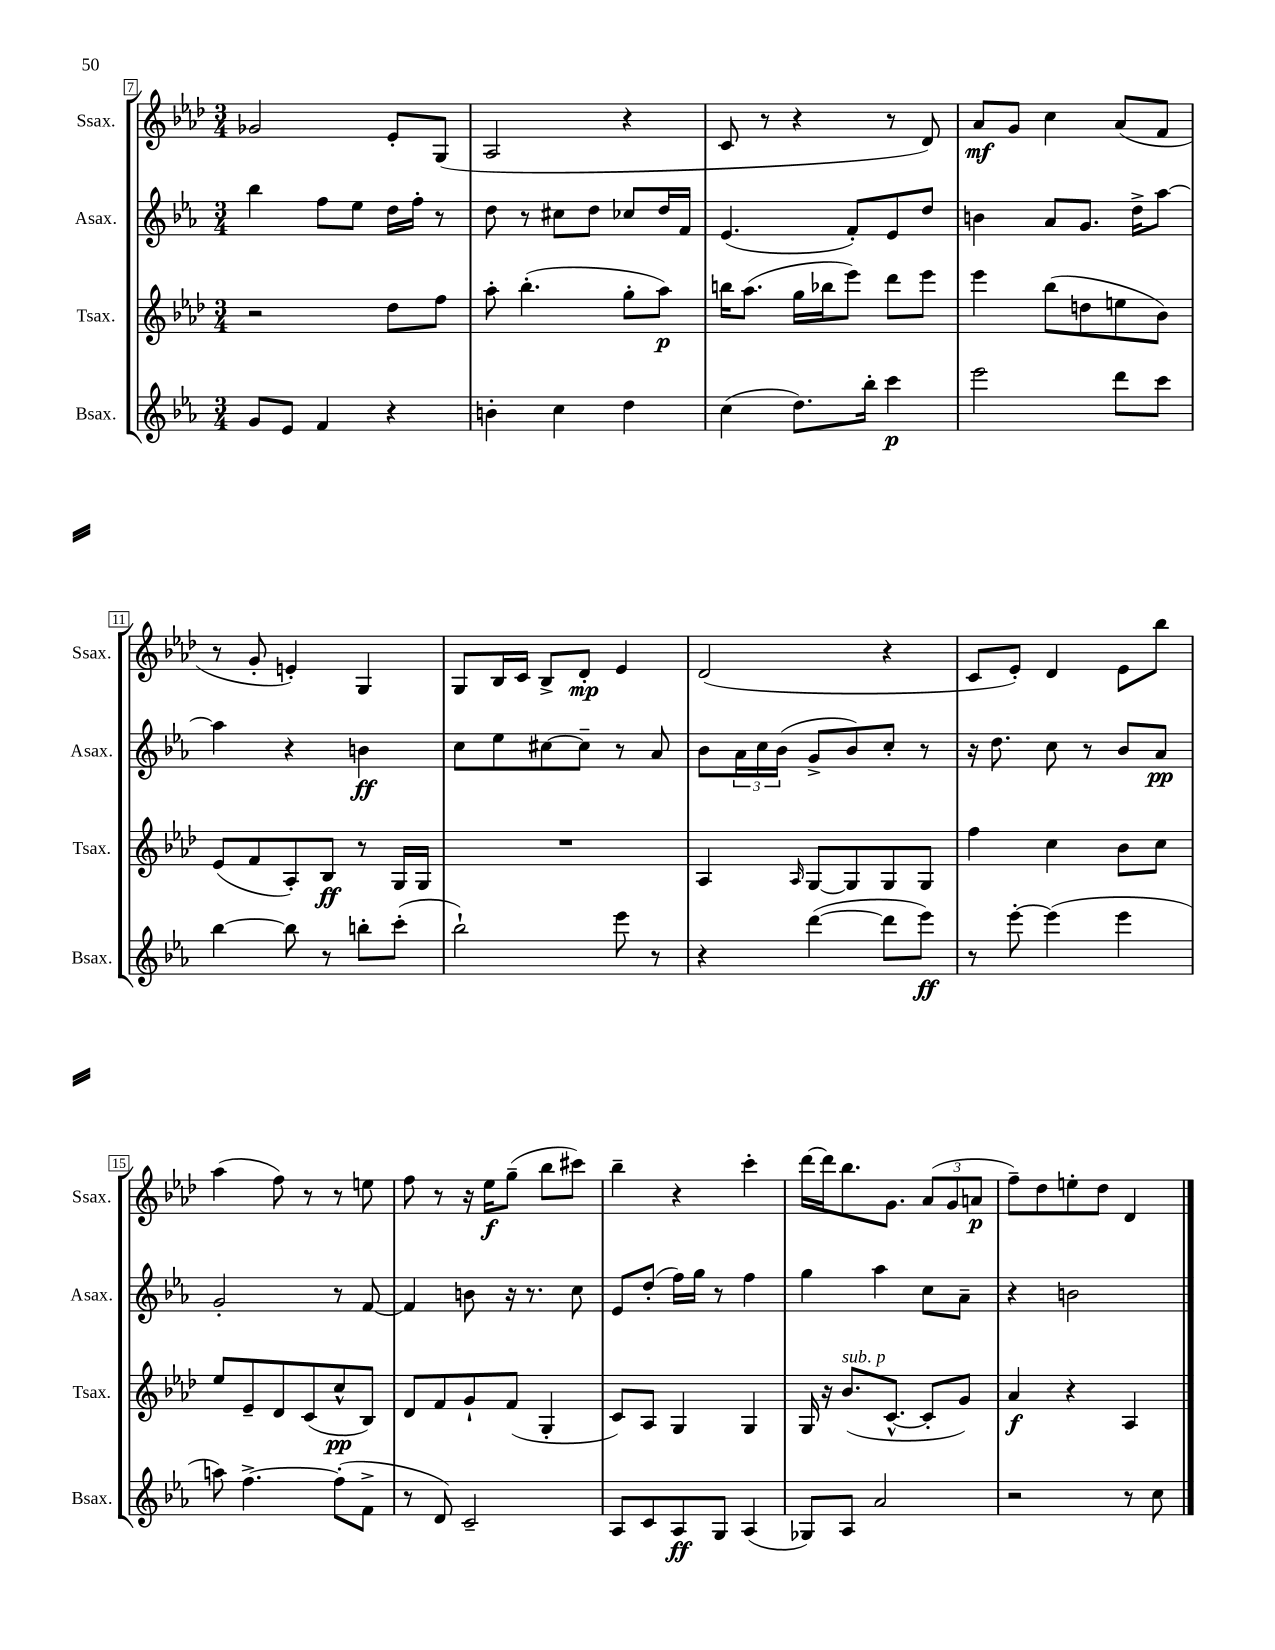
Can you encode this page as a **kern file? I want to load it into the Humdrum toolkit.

**kern	**dynam	**kern	**dynam	**kern	**dynam	**kern	**dynam
*part4	*part4	*part3	*part3	*part2	*part2	*part1	*part1
*staff4	*staff4	*staff3	*staff3	*staff2	*staff2	*staff1	*staff1
*I"Bsax.	*	*I"Tsax.	*	*I"Asax.	*	*I"Ssax.	*
*I'Bsax.	*	*I'Tsax.	*	*I'Asax.	*	*I'Ssax.	*
*clefG2	*	*clefG2	*	*clefG2	*	*clefG2	*
*k[b-e-a-]	*	*k[b-e-a-d-]	*	*k[b-e-a-]	*	*k[b-e-a-d-]	*
*M3/4	*	*M3/4	*	*M3/4	*	*M3/4	*
=7	=7	=7	=7	=7	=7	=7	=7
8g/L	.	2r	.	4bb-\	.	2g-X/	.
8e-/J	.	.	.	.	.	.	.
4f/	.	.	.	8ff\L	.	.	.
.	.	.	.	8ee-\J	.	.	.
4r	.	8dd-\L	.	16dd\LL	.	8e-'/L	.
.	.	.	.	16ff'\JJ	.	.	.
.	.	8ff\J	.	8r	.	(8G/J	.
=8	=8	=8	=8	=8	=8	=8	=8
4bn'\	.	8aa-'\	.	8dd\	.	2A-/	.
.	.	(4.bb-'\	.	8r	.	.	.
4cc\	.	.	.	8cc#X\L	.	.	.
.	.	.	.	8dd\J	.	.	.
4dd\	.	8gg'\L	.	8cc-X/L	.	4r	.
.	.	8aa-\J)	p	16dd/L	.	.	.
.	.	.	.	16f/JJ	.	.	.
=9	=9	=9	=9	=9	=9	=9	=9
(4cc\	.	16bbn\KL	.	(4.e-/	.	8c/	.
.	.	(8.aa-\J	.	.	.	.	.
.	.	.	.	.	.	8r	.
8.dd\L)	.	16gg\LL	.	.	.	4r	.
.	.	16bb-X\J	.	.	.	.	.
.	.	8eee-\J)	.	8f'/L)	.	.	.
16bb-'\Jk	.	.	.	.	.	.	.
4ccc\	p	8ddd-\L	.	8e-/	.	8r	.
.	.	8eee-\J	.	8dd/J	.	8d-/)	.
=10	=10	=10	=10	=10	=10	=10	=10
2eee-\	.	4eee-\	.	4bn\	.	8a-/L	mf
.	.	.	.	.	.	8g/J	.
.	.	(8bb-\L	.	8a-/L	.	4cc\	.
.	.	8ddn\	.	8.g/J	.	.	.
8ddd\L	.	8een\	.	.	.	(8a-/L	.
.	.	.	.	16dd^\KL	.	.	.
8ccc\J	.	8b-\J)	.	[8aa-\J	.	8f/J	.
!!LO:LB:g=z
=11	=11	=11	=11	=11	=11	=11	=11
[4bb-\	.	(8e-/L	.	4aa-\]	.	8r	.
.	.	8f/	.	.	.	8g'/	.
8bb-\]	.	8A-'/)	.	4r	.	4en'/)	.
8r	.	8B-/J	ff	.	.	.	.
8bbn'\L	.	8r	.	4bn\	ff	4G/	.
(8ccc'\J	.	16G/LL	.	.	.	.	.
.	.	16G/JJ	.	.	.	.	.
=12	=12	=12	=12	=12	=12	=12	=12
2bb-`\)	.	2.r	.	8cc\L	.	8G/L	.
.	.	.	.	8ee-\	.	16B-/L	.
.	.	.	.	.	.	16c/JJ	.
.	.	.	.	[8cc#X\	.	8B-^/L	.
.	.	.	.	8cc#~\J]	.	8d-'/J	mp
8eee-\	.	.	.	8r	.	4e-/	.
8r	.	.	.	8a-/	.	.	.
=13	=13	=13	=13	=13	=13	=13	=13
4r	.	4A-/	.	8b-\L	.	(2d-/	.
.	.	.	.	24a-\L	.	.	.
.	.	.	.	24cc\	.	.	.
.	.	.	.	(24b-\JJ	.	.	.
.	.	16qqA-/	.	.	.	.	.
([4ddd\	.	[8G/L	.	8g^/L	.	.	.
.	.	8G/]	.	8b-/)	.	.	.
8ddd\L]	.	8G/	.	8cc'/J	.	4r	.
8eee-\J)	ff	8G/J	.	8r	.	.	.
=14	=14	=14	=14	=14	=14	=14	=14
8r	.	4ff\	.	16r	.	8c/L	.
.	.	.	.	8.dd\	.	.	.
[8eee-'\	.	.	.	.	.	8e-'/J)	.
(4eee-\]	.	4cc\	.	8cc\	.	4d-/	.
.	.	.	.	8r	.	.	.
4eee-\	.	8b-\L	.	8b-/L	.	8e-\L	.
.	.	8cc\J	.	8a-/J	pp	8bb-\J	.
!!LO:LB:g=z
=15	=15	=15	=15	=15	=15	=15	=15
8aan\)	.	8ee-/L	.	2g'/	.	(4aa-\	.
[4.ff^\	.	8e-~/	.	.	.	.	.
.	.	8d-/	.	.	.	8ff\)	.
.	.	(8c/	.	.	.	8r	.
(8ff'\L]	.	8cc^^/	pp	8r	.	8r	.
8f^\J	.	8B-/J)	.	[8f/	.	8een\	.
=16	=16	=16	=16	=16	=16	=16	=16
8r	.	8d-/L	.	4f/]	.	8ff\	.
8d/)	.	8f/	.	.	.	8r	.
2c~/	.	8g`/	.	8bn\	.	16r	.
.	.	.	.	.	.	16ee-\KL	f
.	.	(8f/J	.	16r	.	(8gg~\J	.
.	.	.	.	8.r	.	.	.
.	.	4G'/	.	.	.	8bb-\L	.
.	.	.	.	8cc\	.	8ccc#X\J)	.
=17	=17	=17	=17	=17	=17	=17	=17
8A-/L	.	8c/L)	.	8e-/L	.	4bb-~\	.
8c/	.	8A-/J	.	(8dd'/J	.	.	.
8A-/	ff	4G/	.	16ff\LL)	.	4r	.
.	.	.	.	16gg\JJ	.	.	.
8G/J	.	.	.	8r	.	.	.
(4A-/	.	4G/	.	4ff\	.	4ccc'\	.
=18	=18	=18	=18	=18	=18	=18	=18
8G-X/L)	.	16G/	.	4gg\	.	[16ddd-\LL	.
.	.	16r	.	.	.	16ddd-\J]	.
!	!	!LO:TX:a:i:t=sub. p	!	!	!	!	!
8A-/J	.	(8.b-/L	.	.	.	8.bb-\	.
2a-/	.	.	.	4aa-\	.	.	.
.	.	[8.c^^/J	.	.	.	8.g\J	.
.	.	8c'/L]	.	8cc\L	.	(12a-/L	.
.	.	.	.	.	.	12g/	.
.	.	8g/J)	.	8a-~\J	.	.	.
.	.	.	.	.	.	12an/J	p
=19	=19	=19	=19	=19	=19	=19	=19
2r	.	4a-/	f	4r	.	8ff~\L)	.
.	.	.	.	.	.	8dd-\	.
.	.	4r	.	2bn\	.	8een'\	.
.	.	.	.	.	.	8dd-\J	.
8r	.	4A-/	.	.	.	4d-/	.
8cc\	.	.	.	.	.	.	.
==	==	==	==	==	==	==	==
*-	*-	*-	*-	*-	*-	*-	*-
